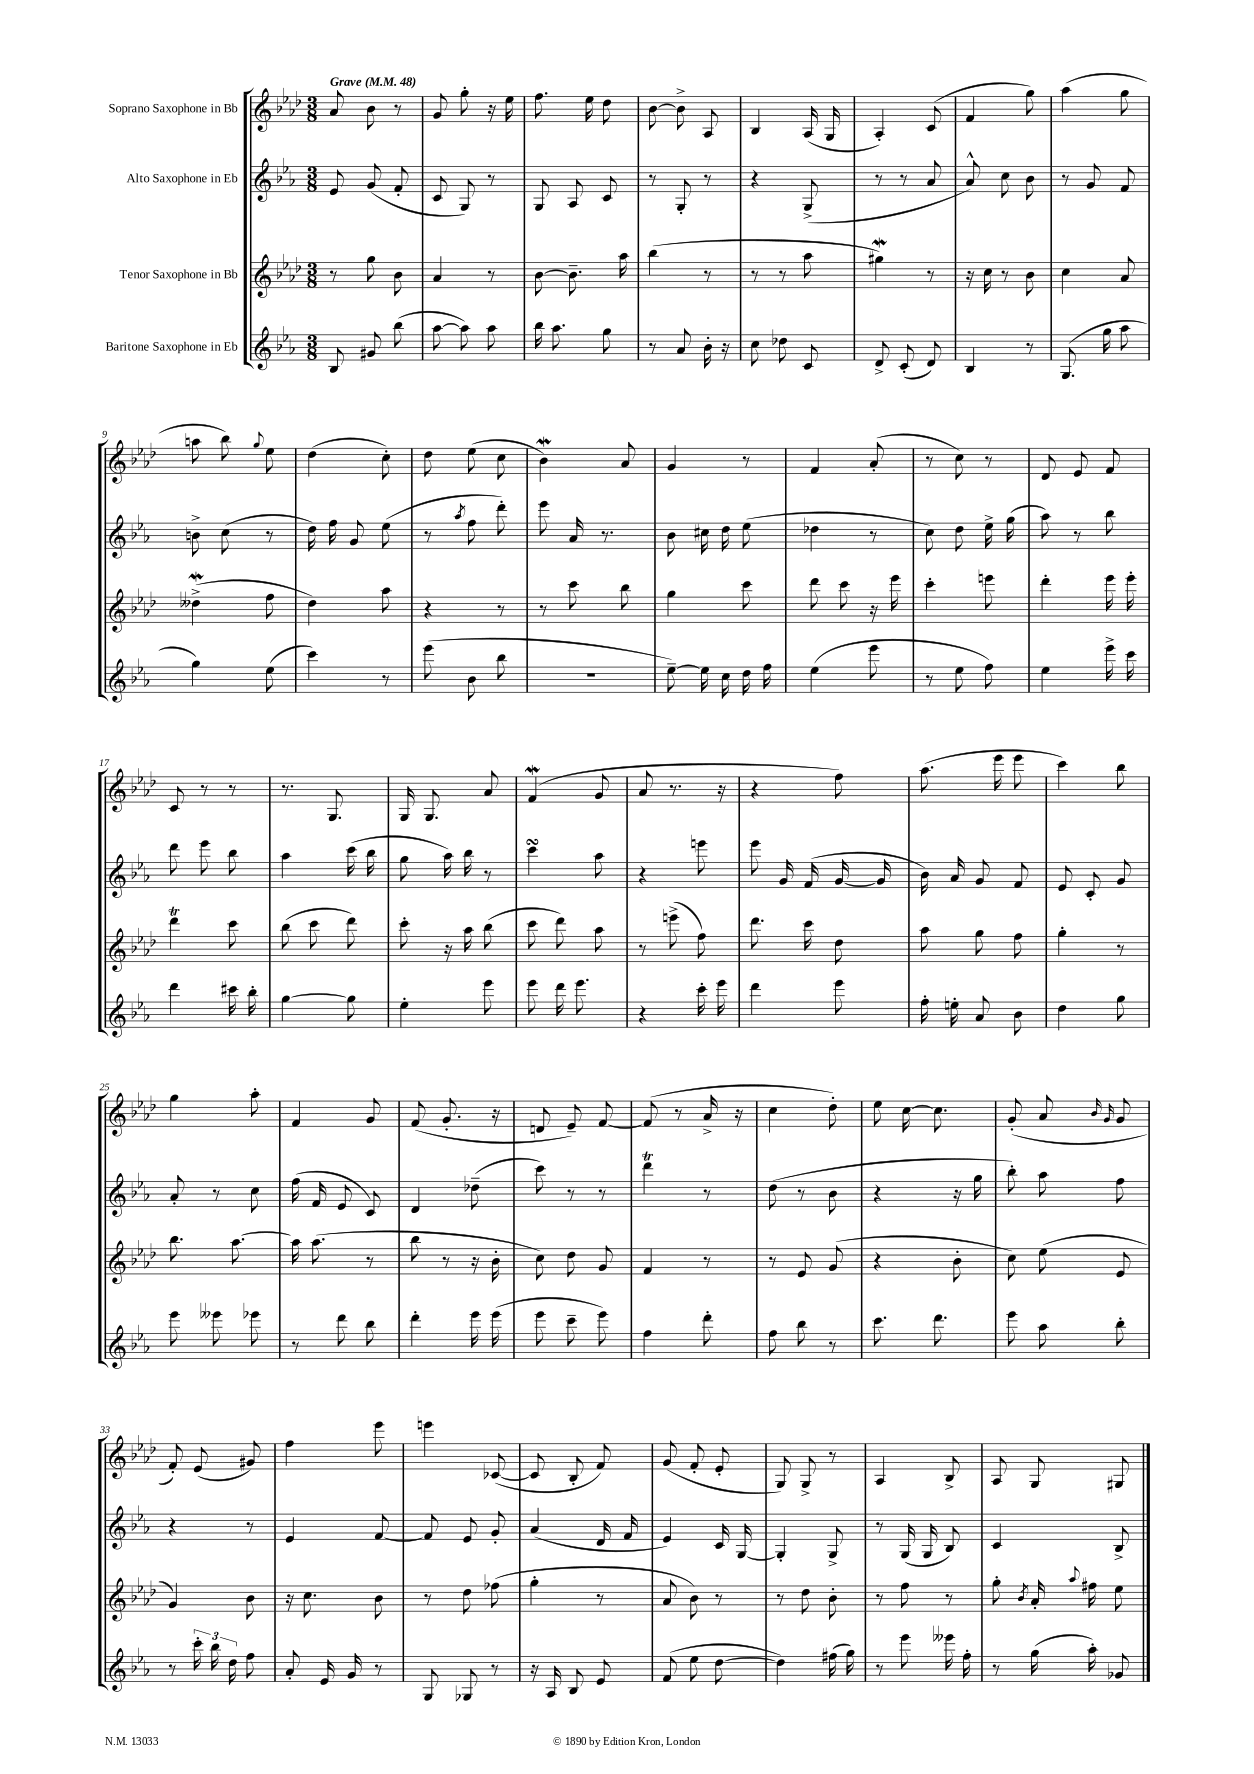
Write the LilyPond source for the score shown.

<<
\new StaffGroup <<
\new Staff = "s0" \with { instrumentName = "Soprano Saxophone in Bb" } {
    \clef treble \key aes \major \numericTimeSignature \time 3/8 \tempo "Grave" 4 = 48
    \autoBeamOff aes'8 bes'8 r8 |
    g'8 g''8-. r16 ees''16 |
    f''8. ees''16 des''8 |
    bes'8~ bes'8-> aes8 |
    bes4 aes16( g16 |
    aes4-.) c'8( |
    f'4 g''8) |
    aes''4( g''8 |
    a''8 bes''8) \appoggiatura { g''8 } ees''8 |
    des''4( c''8-.) |
    des''8 ees''8( c''8 |
    bes'4\mordent) aes'8 |
    g'4 r8 |
    f'4 aes'8-.( |
    r8 c''8) r8 |
    des'8 ees'8 f'8 |
    c'8 r8 r8 |
    r8. g8. |
    g16 g8. aes'8 |
    f'4\mordent( g'8 |
    aes'8 r8. r16 |
    r4 f''8) |
    aes''8.( ees'''16 ees'''8 |
    c'''4) bes''8 |
    g''4 aes''8-. |
    f'4 g'8 |
    f'8( g'8.-. r16 |
    d'8 ees'8--) f'8~ |
    f'8( r8 aes'16-> r16 |
    c''4 des''8-.) |
    ees''8 c''16~ c''8. |
    g'8-.( aes'8 \grace { bes'16 g'16 } g'8 |
    f'8-.) ees'8( gis'8) |
    f''4 ees'''8 |
    e'''4 ces'8~( |
    ces'8 bes8-. f'8) |
    g'8( f'8-. ees'8-. |
    g8) g8-> r8 |
    aes4 bes8-> |
    aes8 g8 gis8 \bar "|." |
}
\new Staff = "s1" \with { instrumentName = "Alto Saxophone in Eb" } {
    \clef treble \key ees \major \numericTimeSignature \time 3/8
    \autoBeamOff ees'8 g'8( f'8-. |
    c'8 g8) r8 |
    g8 aes8 c'8 |
    r8 g8-. r8 |
    r4 g8->( |
    r8 r8 aes'8 |
    aes'8-^) c''8 bes'8 |
    r8 g'8 f'8 |
    b'8-> c''8( r8 |
    d''16) f''16 g'8 ees''8( |
    r8 \acciaccatura { aes''8 } f''8 d'''8-.) |
    ees'''8 aes'16 r8. |
    bes'8 cis''16 d''16 ees''8( |
    des''4 r8 |
    c''8) d''8 ees''16-> g''16( |
    aes''8) r8 bes''8 |
    d'''8 ees'''8 bes''8 |
    aes''4 c'''16( bes''16 |
    g''8 aes''16) bes''16 r8 |
    c'''4\turn aes''8 |
    r4 e'''8 |
    ees'''8 g'16 f'16( g'16~ g'16 |
    bes'16) aes'16 g'8 f'8 |
    ees'8 c'8-. g'8 |
    aes'8-. r8 c''8 |
    f''16( f'16 ees'8 c'8) |
    d'4 des''8--( |
    c'''8) r8 r8 |
    d'''4\trill r8 |
    d''8( r8 bes'8 |
    r4 r16 g''16 |
    bes''8-.) aes''8 f''8 |
    r4 r8 |
    ees'4 f'8~ |
    f'8 ees'8 g'8-. |
    aes'4( d'16 f'16 |
    ees'4) c'16 g16~ |
    g4-. g8-> |
    r8 g16( g16 bes8) |
    c'4 bes8-> \bar "|." |
}
\new Staff = "s2" \with { instrumentName = "Tenor Saxophone in Bb" } {
    \clef treble \key aes \major \numericTimeSignature \time 3/8
    \autoBeamOff r8 g''8 bes'8 |
    aes'4 r8 |
    bes'8~ bes'8.-- aes''16 |
    bes''4( r8 |
    r8 r8 aes''8 |
    gis''4\mordent) r8 |
    r16 c''16 r8 bes'8 |
    c''4 aes'8 |
    deses''4->\mordent( f''8 |
    des''4) aes''8 |
    r4 r8 |
    r8 c'''8 bes''8 |
    g''4 c'''8 |
    des'''8 c'''8 r16 ees'''16 |
    c'''4-. e'''8 |
    des'''4-. ees'''16 ees'''16-. |
    des'''4\trill c'''8 |
    bes''8( c'''8 des'''8) |
    c'''8-. r16 aes''16 bes''8( |
    c'''8 des'''8) aes''8 |
    r8 e'''8->( f''8) |
    des'''8. c'''16 des''8 |
    aes''8 g''8 f''8 |
    g''4-. r8 |
    bes''8. aes''8.~ |
    aes''16 aes''8.( r8 |
    bes''8 r8 r16 bes'16-. |
    c''8) des''8 g'8 |
    f'4 r8 |
    r8 ees'8 g'8( |
    r4 bes'8-. |
    c''8) ees''8( ees'8 |
    g'4) bes'8 |
    r16 c''8. bes'8 |
    r8 des''8 fes''8( |
    g''4-. r8 |
    aes'8 bes'8) r8 |
    r8 des''8 bes'8-. |
    r8 f''8 r8 |
    g''8-. \acciaccatura { bes'8 } aes'16-. \appoggiatura { aes''8 } fis''16 ees''8 \bar "|." |
}
\new Staff = "s3" \with { instrumentName = "Baritone Saxophone in Eb" } {
    \clef treble \key ees \major \numericTimeSignature \time 3/8
    \autoBeamOff bes8 gis'8 bes''8( |
    aes''8~ aes''8) aes''8 |
    bes''16 aes''8. g''8 |
    r8 aes'8 bes'16-. r16 |
    c''8 des''8 c'8 |
    d'8-> c'8-.( d'8) |
    bes4 r8 |
    g8.( g''16 aes''8 |
    g''4) ees''8( |
    c'''4) r8 |
    ees'''8( bes'8 bes''8 |
    R4. |
    ees''8~--) ees''16 c''16 d''16 f''16 |
    ees''4( ees'''8 |
    r8 ees''8 f''8) |
    ees''4 ees'''16-> c'''16 |
    d'''4 cis'''16 bes''16-. |
    g''4~ g''8 |
    ees''4-. ees'''8 |
    ees'''8 d'''16 ees'''8. |
    r4 c'''16-. ees'''16 |
    d'''4 ees'''8 |
    f''16-. e''16-. aes'8 bes'8 |
    d''4 g''8 |
    ees'''8 eeses'''8 ees'''8 |
    r8 d'''8 bes''8 |
    d'''4-. ees'''16 ees'''16( |
    ees'''8 c'''8-- ees'''8) |
    f''4 d'''8-. |
    f''8 bes''8 r8 |
    c'''8. d'''8. |
    ees'''8 aes''8 bes''8-. |
    r8 \tuplet 3/2 { c'''16-. bes''16 d''16 } f''8 |
    aes'8-. ees'16 g'16 r8 |
    g8 ges8 r8 |
    r16 aes16 bes8 ees'8 |
    f'8( ees''8 d''8~ |
    d''4) fis''16( g''16) |
    r8 ees'''8 eeses'''16 f''16-. |
    r8 g''16( aes''16-.) ges'8 \bar "|." |
}
>>
>>
